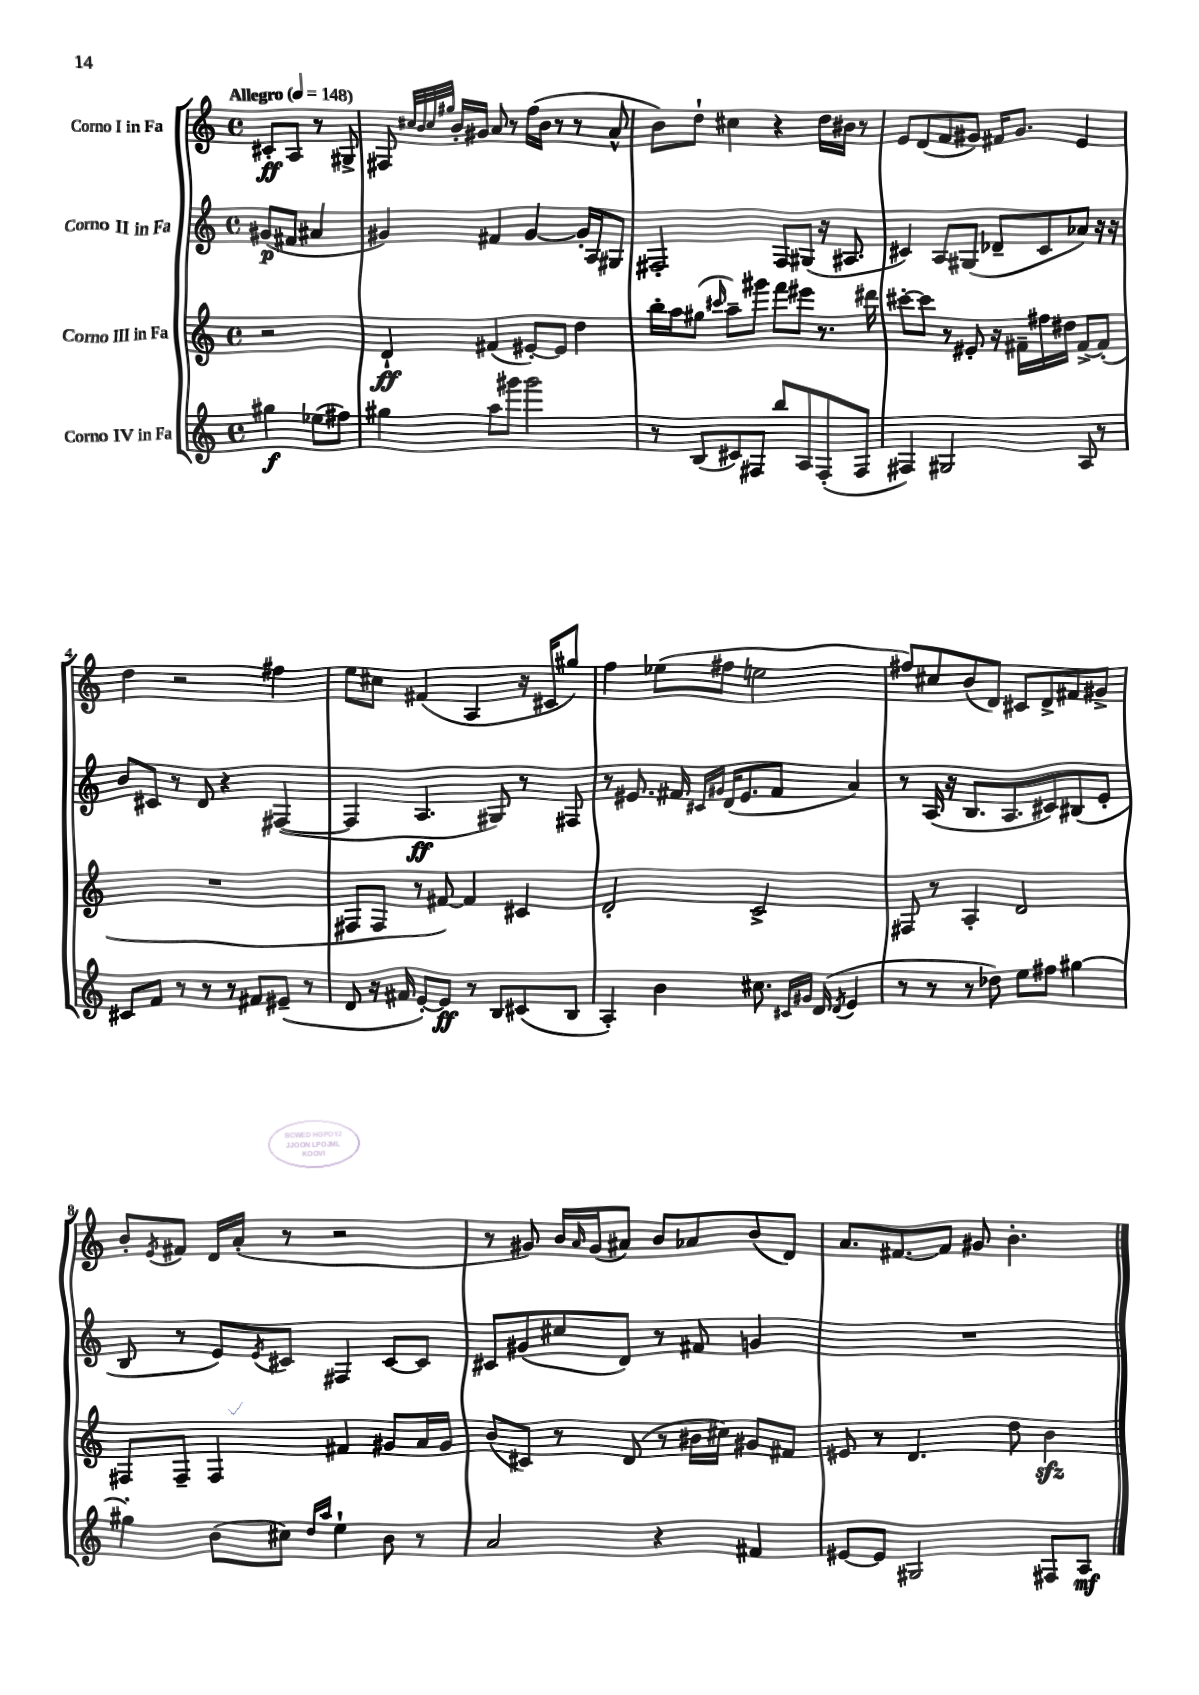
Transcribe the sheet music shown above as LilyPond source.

<<
\new StaffGroup <<
\new Staff = "s0" \with { instrumentName = "Corno I in Fa" } {
    \clef treble \key c \major \defaultTimeSignature \time 4/4 \partial 2 \tempo "Allegro" 4 = 148
    cis'8-.\ff a8 r8 gis8-> |
    fis8 \grace { cis''32 b'32 cis''32 gis''32 } b'16-. gis'16 a'8 r8 f''16( b'16 r8 r8 a'8-^ |
    b'8) d''8-! cis''4 r4 d''16 bis'16 r8 |
    e'8 d'8( f'8 gis'8) fis'16 gis'8. e'4 |
    d''4 r2 fis''4 |
    e''8 cis''8 fis'4( a4 r16 cis'16 gis''8) |
    f''4 ees''8( fis''8 e''2 |
    fis''8) cis''8 b'8( d'8) cis'8 d'8-> fis'8 gis'8-> |
    b'8-. \acciaccatura { e'8 } fis'8 d'16 a'16-.( r8 r2 |
    r8 gis'8) b'16 \grace { a'16 } gis'16( ais'8) b'8 aes'8 b'8( d'8) |
    a'8. fis'8.~ fis'8 gis'8 b'4.-. \bar "|." |
}
\new Staff = "s1" \with { instrumentName = "Corno II in Fa" } {
    \clef treble \key c \major \defaultTimeSignature \time 4/4 \partial 2
    gis'8\p( fis'8 ais'4 |
    gis'4) fis'4 gis'4~ gis'16-. a16 gis8 |
    fis2-. fis8 gis8( r16 ais8. |
    cis'4) a8 gis8( des'8-- cis'8 aes'8) r16 r16 |
    b'8 cis'8 r8 d'8 r4 fis4~( |
    fis4 a4.\ff gis8) r8 fis8 |
    r8 eis'8. fis'16 \grace { cis'16 gis'16 } d'16( eis'8. fis'8 a'4) |
    r8 a16( r16 b8. a8. cis'8) bis8( e'8-. |
    b8 r8 e'8) \acciaccatura { e'8 } cis'8 fis4 cis'8~ cis'8 |
    cis'8 gis'8( cis''8 d'8) r8 fis'8 g'4 |
    R1 \bar "|." |
}
\new Staff = "s2" \with { instrumentName = "Corno III in Fa" } {
    \clef treble \key c \major \defaultTimeSignature \time 4/4 \partial 2
    r2 |
    d'4-!\ff fis'4( eis'8~-.) eis'8 d''4 |
    b''16-. a''16 gis''8( \grace { cis'''16 } a''8--) gis'''8 f'''8 eis'''8 r8. dis'''16 |
    cis'''8~-. cis'''8 r8 eis'8-. r16 fis'16-- fis''16 dis''16 fis'8~-> fis'8-.( |
    R1 |
    fis8 fis8 r8 fis'8~) fis'4 cis'4 |
    d'2-. c'2-> |
    fis8 r8 a4-. d'2 |
    fis8 fis8-- fis4 fis'4 gis'8 a'16 gis'16 |
    b'8( cis'8) r8 d'8( r8 bis'16 cis''16) gis'8 fis'8 |
    eis'8 r8 d'4. d''8 b'4\sfz \bar "|." |
}
\new Staff = "s3" \with { instrumentName = "Corno IV in Fa" } {
    \clef treble \key c \major \defaultTimeSignature \time 4/4 \partial 2
    gis''4\f ees''8( fis''8) |
    gis''4 a''8 gis'''8 gis'''2 |
    r8 b8( cis'8) fis8 b''8 a8 fis8-.( fis8 |
    fis4) gis2 a8 r8 |
    cis'8 f'8 r8 r8 r8 fis'8 eis'8--( r8 |
    d'8 r16 fis'16 e'8~-.) e'8\ff r8 b8 cis'8( b8 |
    a4-.) b'4 cis''8. \grace { cis'16 gis'16 } d'16( \acciaccatura { d'8 } e'4 |
    r8 r8 r8 des''8) e''8 fis''8 gis''4~ |
    gis''4-. b'8( cis''8) \grace { d''16 a''16 } e''4-! b'8 r8 |
    a'2 r4 fis'4 |
    eis'8~ eis'8 gis2 fis8 a8\mf \bar "|." |
}
>>
>>
